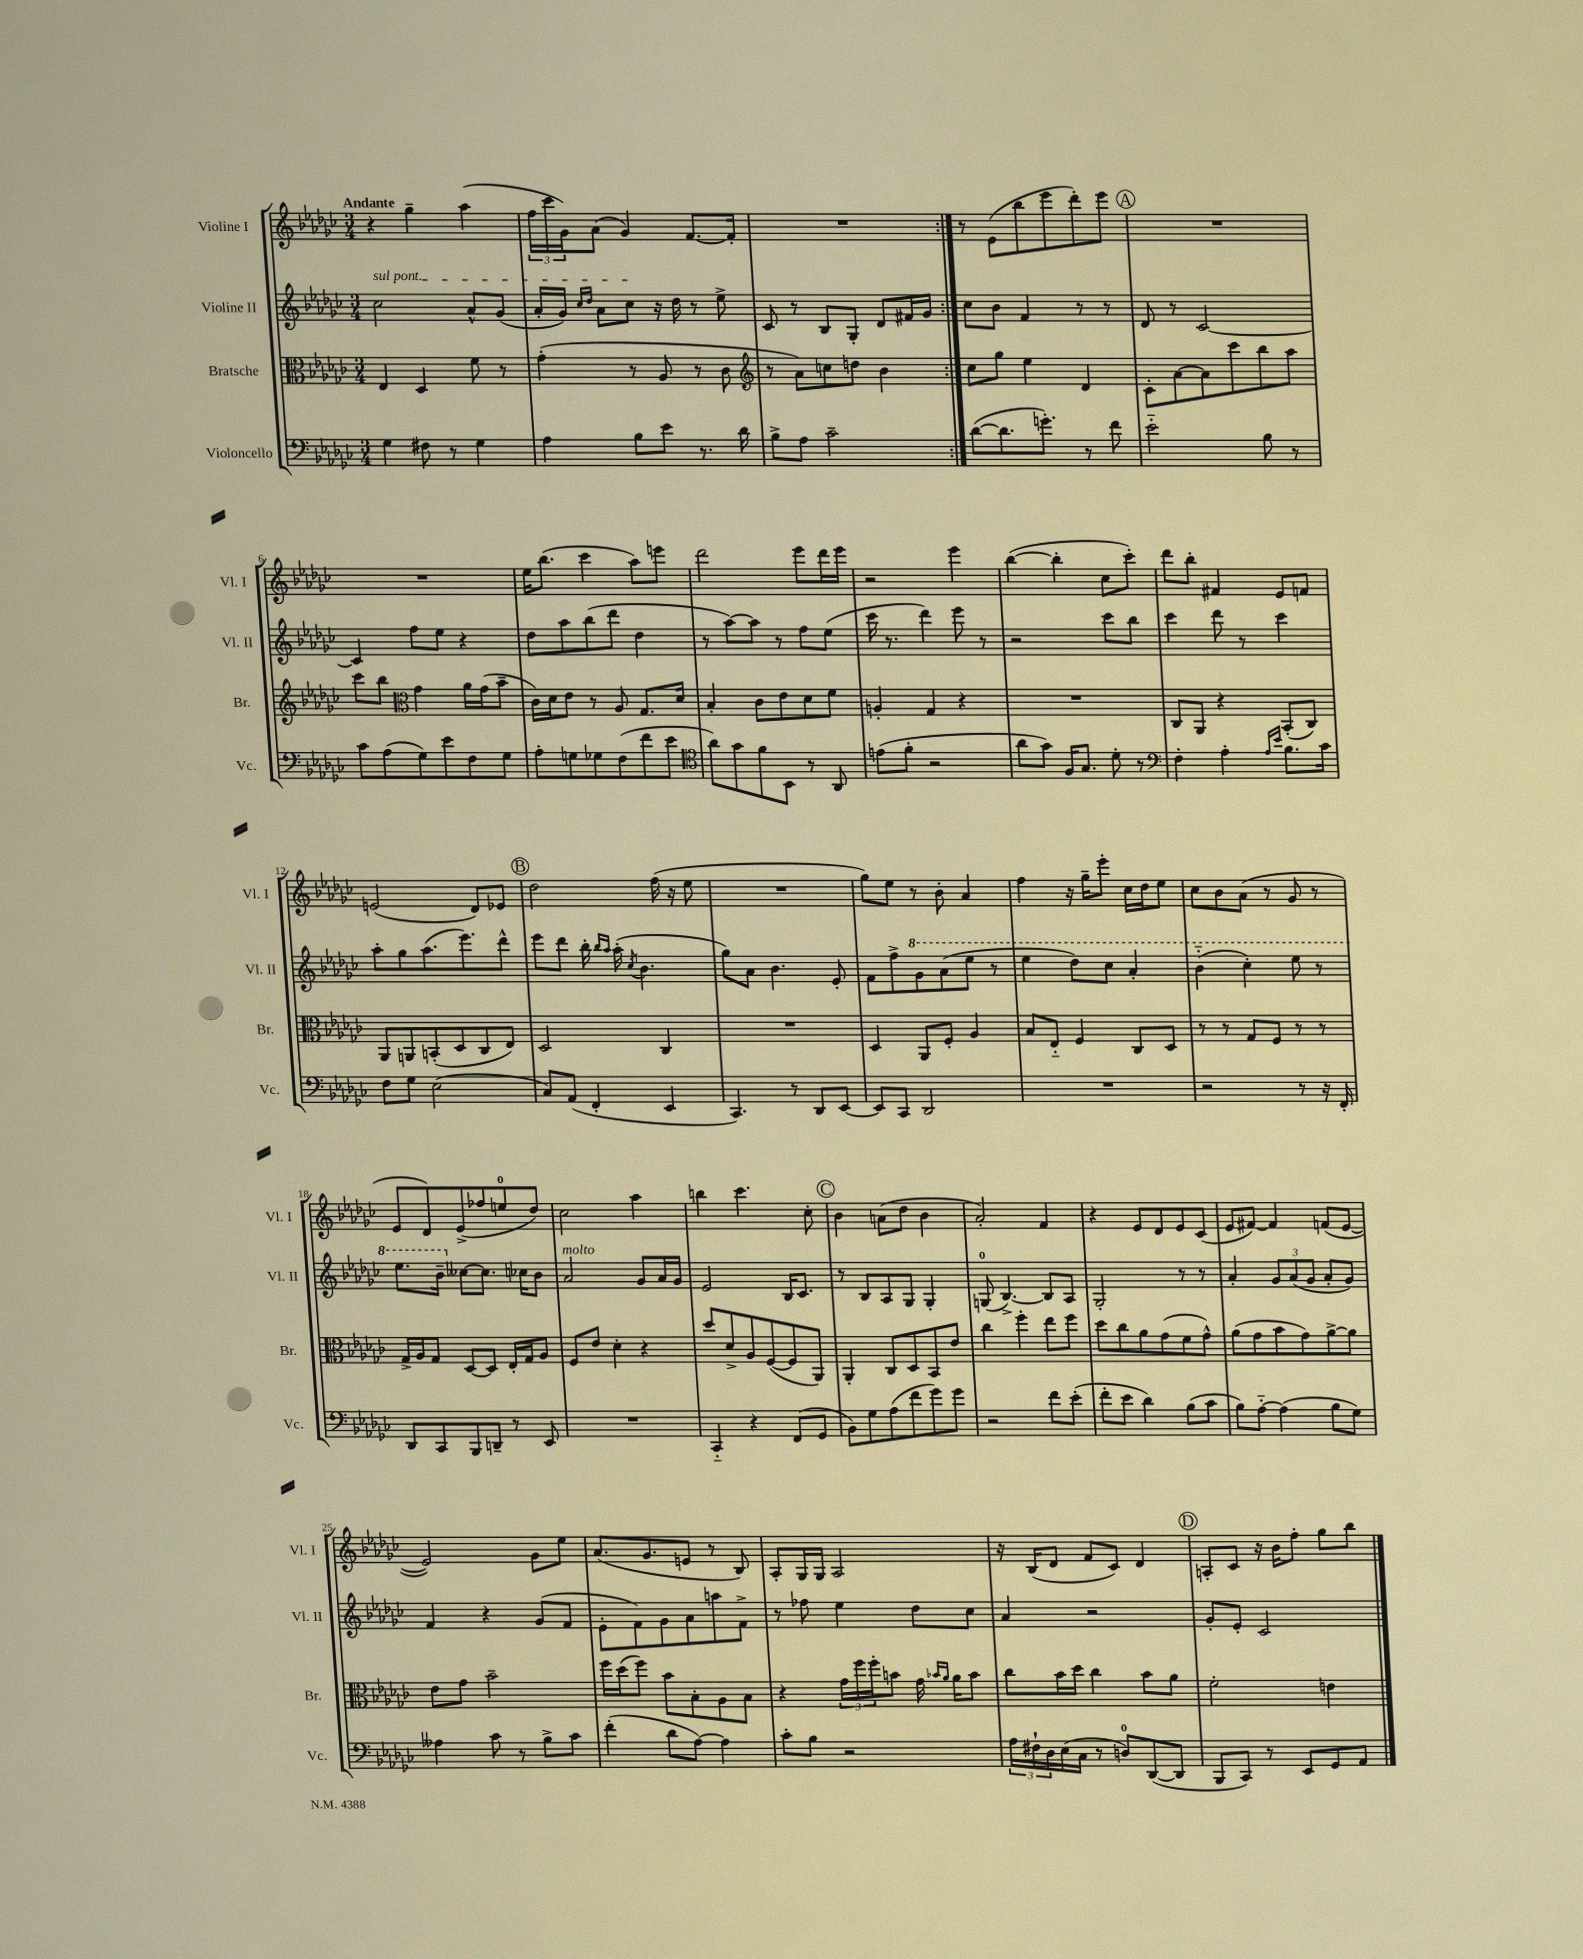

**kern	**kern	**kern	**kern
*part4	*part3	*part2	*part1
*staff4	*staff3	*staff2	*staff1
*I"Violoncello	*I"Bratsche	*I"Violine II	*I"Violine I
*I'Vc.	*I'Br.	*I'Vl. II	*I'Vl. I
*clefF4	*clefC3	*clefG2	*clefG2
*k[b-e-a-d-g-c-]	*k[b-e-a-d-g-c-]	*k[b-e-a-d-g-c-]	*k[b-e-a-d-g-c-]
*M3/4	*M3/4	*M3/4	*M3/4
=1	=1	=1	=1
!	!	!	!LO:TX:a:B:t=Andante
!	!	!LO:TX:a:i:t=sul pont.	!
4G-\	4E-/	2cc-\	4r
8F#X\	4D-/	.	4gg-~\
8r	.	.	.
4G-\	8f\	8a-^^/L	(4aa-\
.	8r	(8g-/J	.
=2	=2	=2	=2
4A-\	(4g-'\	16a-'/LL	24ff\LL
.	.	.	24ccc-\
.	.	16g-/JJ)	.
.	.	.	24g-\J)
.	.	16qqcc-/LL	.
.	.	16qqdd-/JJ	.
.	.	8a-\L	(8a-\J
8B-\L	8r	8cc-\J	4g-/)
8e-\J	8A-/	16r	.
.	.	16dd-\	.
8.r	8r	8r	[8.f/L
.	8c-\	8ee-^\	.
16d-\	.	.	16f'/Jk]
=3	=3	=3	=3
*	*clefG2	*	*
8B-^\L	8r	8c-/	2.r
8A-\J	8a-\L)	8r	.
2c-~\	8ccn\	8B-/L	.
.	8ddn\J	8G-'/J	.
.	4b-\	8d-/L	.
.	.	16f#X/L	.
.	.	16g-/JJ	.
=4:|!	=4:|!	=4:|!	=4:|!
([8d-\L	8cc-\L	8cc-\L	8r
8.d-\]	8gg-\J	8b-\J	(8e-\L
.	4ee-\	4f/	8bb-\
8.gn'\J)	.	.	.
.	.	.	8eee-\
8r	4d-/	8r	8ddd-'\)
8f\	.	8r	8eee-\J
!!LO:REH:place=s1:t=A
=5	=5	=5	=5
2e-\	8c-'\L	8d-/	2.r
.	[8a-\	8r	.
.	8a-\]	[2c-/	.
.	8ccc-\	.	.
8B-\	8bb-\	.	.
8r	8aa-\J	.	.
!!LO:LB:g=z
=6	=6	=6	=6
8c-\L	8ccc-\L	4c-/]	2.r
(8A-\	8bb-\J	.	.
*	*clefC3	*	*
8G-\)	4g-\	8ff\L	.
8e-\	.	8ee-\J	.
8F\	16a-\LL	4r	.
.	(16g-\J	.	.
8G-\J	8b-~\J	.	.
=7	=7	=7	=7
8A-'\L	16c-\LL)	8dd-\L	16ee-\KL
.	16d-\J	.	(8.bb-\J
8Gn\	8e-\J	8aa-\	.
8G-X\	8r	(8bb-\	4ccc-\
(8F\	8A-/	8ddd-\J	.
8f\	8.G-/L	4dd-\	8aa-\L)
8e-\J	.	.	8eeen\J
.	16d-/Jk	.	.
=8	=8	=8	=8
*clefC4	*	*	*
8a-\L)	4B-'/	8r	2ddd-\
8g-\	.	[8aa-\L)	.
8f\	8c-\L	8aa-\J]	.
8BB-\J	8e-\	8r	.
8r	8d-\	8ff\L	8eee-\L
8AA-/	8f\J	(8ee-\J	16ddd-\L
.	.	.	16eee-\JJ
=9	=9	=9	=9
(8en\L	4An'/	16ccc-\	2r
.	.	8.r	.
8f'\J	.	.	.
2r	4G-/	4ddd-\)	.
.	4r	8eee-\	4eee-\
.	.	8r	.
=10	=10	=10	=10
8a-\L	2.r	2r	([4bb-\
8g-\J)	.	.	.
16F/KL	.	.	4bb-'\]
8.G-/J	.	.	.
8d-'\	.	8ccc-\L	8cc-\L
8r	.	8bb-\J	8ccc-'\J)
=11	=11	=11	=11
*clefF4	*	*	*
4F'\	8C-/L	4ccc-\	8ddd-\L
.	8AA-/J	.	8bb-'\J
4A-'\	4r	8ddd-\	4f#X/
.	.	8r	.
16qqA-/LL	.	.	.
16qqe-/JJ	.	.	.
8.B-\L	(8BB-'/L	4ccc-\	8e-/L
.	8C-/J)	.	8fn/J
16c-\Jk	.	.	.
!!LO:LB:g=z
=12	=12	=12	=12
8F\L	8AA-/L	8aa-'\L	(2en/
8G-\J	8AAn/	8gg-\	.
(2E-\	(8BBn'/	(8.aa-\	.
.	8D-/	.	.
.	.	8.eee-\)	.
.	8C-/	.	8d-/L)
.	8E-/J)	8ddd-^^\J	8e-X/J
!!LO:REH:place=s1:t=B
=13	=13	=13	=13
8C-/L)	2D-/	8eee-\L	2dd-\
(8AA-/J	.	8ddd-\J	.
4FF'/	.	16bb-'\	.
.	.	16qqbb-/LL	.
.	.	16qqaa-/JJ	.
.	.	(16aa-'\	.
.	.	8qcc-/	.
.	.	4.b-\	.
4EE-/	4C-/	.	(16ff\
.	.	.	16r
.	.	.	8ee-\
=14	=14	=14	=14
4.CC-/)	2.r	8gg-\L)	2.r
.	.	8a-\J	.
.	.	4.b-\	.
8r	.	.	.
8DD-/L	.	.	.
[8EE-/J	.	8e-'/	.
=15	=15	=15	=15
8EE-/L]	4D-/	8f\L	8gg-\L)
8CC-/J	.	8ff^\	8ee-\J
*	*	*8va	*
2DD-/	8AA-/L	8gg-\	8r
.	8F'/J	(8aa-\	8b-'\
.	4A-/	8eee-\J	4a-/
.	.	8r	.
=16	=16	=16	=16
2.r	8B-/L	4eee-\	4ff\
.	8E-/J	.	.
.	4F/	8ddd-\L)	16r
.	.	.	16gg-~\KL
.	.	8ccc-\J	8eee-'\J
.	8C-/L	4aa-'/	16cc-\LL
.	.	.	16dd-\J
.	8D-/J	.	8ee-\J
=17	=17	=17	=17
2r	8r	(4bb-\	8cc-\L
.	8r	.	8b-\
.	8G-/L	4ccc-'\)	(8a-\J
.	8F/J	.	8r
8r	8r	8eee-\	8g-/
16r	8r	8r	8r
16FF'/	.	.	.
!!LO:LB:g=z
=18	=18	=18	=18
8DD-/L	16G-^/LL	8.eee-\L	8e-/L
.	16A-/J	.	.
8CC-/	8G-/J	.	8d-/)
.	.	16bb-~\Jk	.
*	*	*X8va	*
8BBB-/	[8D-/L	[8cc--X\L	(8e-^/
8DDn~/J	8D-/J]	8.cc--\J]	8ff-X/
8r	16E-'/LL	.	8een/
.	16G-/J	16cc-X\KL	.
8EE-/	8A-/J	8b-\J	8dd-/J)
=19	=19	=19	=19
!	!	!LO:TX:a:i:t=molto	!
2.r	8F/L	2a-/	2cc-\
.	8e-/J	.	.
.	4d-'\	.	.
.	4r	8g-/L	4aa-\
.	.	16a-/L	.
.	.	16g-/JJ	.
=20	=20	=20	=20
4CC-/	8dd-/L	2e-/	4bbn\
.	8d-^/	.	.
4r	8A-/	.	4.ccc-\
.	([8F/	.	.
(8FF/L	8F/]	16B-/KL	.
.	.	8.c-/J	.
8GG-/J	8AA-/J)	.	8cc-'\
!!LO:REH:place=s1:t=C
=21	=21	=21	=21
8BB-\L)	4AA-'/	8r	4b-\
8G-\	.	8B-/L	.
(8A-\	8C-/L	8A-/	(8an\L
8f\	8D-/	8G-/J	8dd-\J
8g-\)	8BB-/	4G-'/	4b-\
8g-\J	8e-/J	.	.
=22	=22	=22	=22
2r	4cc-\	(8Gn/	2a-'/)
.	.	[4.B-^/)	.
.	4ff'\	.	.
8f\L	8ee-\L	8B-/L]	4f/
(8e-'\J	8ff\J	8A-/J	.
=23	=23	=23	=23
8f'\L	8dd-\L	2G-'/	4r
8e-\J	8cc-\	.	.
4d-\)	8a-\	.	8e-/L
.	(8g-\	.	8d-/
(8B-\L	8f\	8r	8e-/
8c-\J	8g-^^\J)	8r	(8c-/J
=24	=24	=24	=24
8B-\L)	(8a-\L	4a-'/	8e-/L
[8A-\J	8g-\	.	[8f#X/J)
(4A-\]	8b-\	12g-/L	4f#/]
.	.	(12a-/	.
.	8g-\)	.	.
.	.	12g-/J	.
8B-\L	[8a-^\	8a-'/L	(8fn/L
8G-\J)	8a-\J]	8g-/J)	[8e-/J
!!LO:LB:g=z
=25	=25	=25	=25
4A--X\	8e-\L	4f/	2e-/])
.	8g-\J	.	.
8c-\	2b-~\	4r	.
8r	.	.	.
8B-^\L	.	(8g-/L	8g-\L
8c-\J	.	8f/J	8ee-\J
=26	=26	=26	=26
(4f'\	16ff\LL	8e-'\L	(8.a-/L
.	(16dd-\J	.	.
.	8ff\J)	8f\)	.
.	.	.	8.g-/
8d-\L	8b-\L	8g-\	.
[8A-\J)	8B-'\	8a-\	8en/J
4A-\]	8A-\	8aan\	8r
.	8B-\J	8f^\J	8B-/)
=27	=27	=27	=27
8c-'\L	4r	8r	8A-'/L
8B-\J	.	8ff-X\	16G-/L
.	.	.	16G-/JJ
2r	24g-\LL	4ee-\	2A-/
.	24ff\	.	.
.	24ff'\J	.	.
.	8bn\J	.	.
.	16g-\	8dd-\L	.
.	16qqb-X/LL	.	.
.	16qqa-/JJ	.	.
.	16a-\KL	.	.
.	8b-\J	8cc-\J	.
=28	=28	=28	=28
24A-\LL	8cc-\L	4a-/	16r
24F#X`\	.	.	.
.	.	.	(16B-/KL
24D-\	.	.	.
(16E-\	16b-\L	.	8d-/J
16C-\JJ	16dd-\JJ	.	.
8r	4cc-\	2r	8f/L
8Dn/L)	.	.	8c-/J)
([8DD-/	8b-\L	.	4d-/
8DD-/J]	8a-\J	.	.
!!LO:REH:place=s1:t=D
=29	=29	=29	=29
8BBB-/L	2f'\	8g-'/L	8An'/L
8CC-/J)	.	8e-'/J	8c-/J
8r	.	2c-/	16r
.	.	.	16b-\KL
8EE-/L	.	.	8ff'\J
8GG-/	4en\	.	8gg-\L
8AA-/J	.	.	8bb-\J
==	==	==	==
*-	*-	*-	*-
